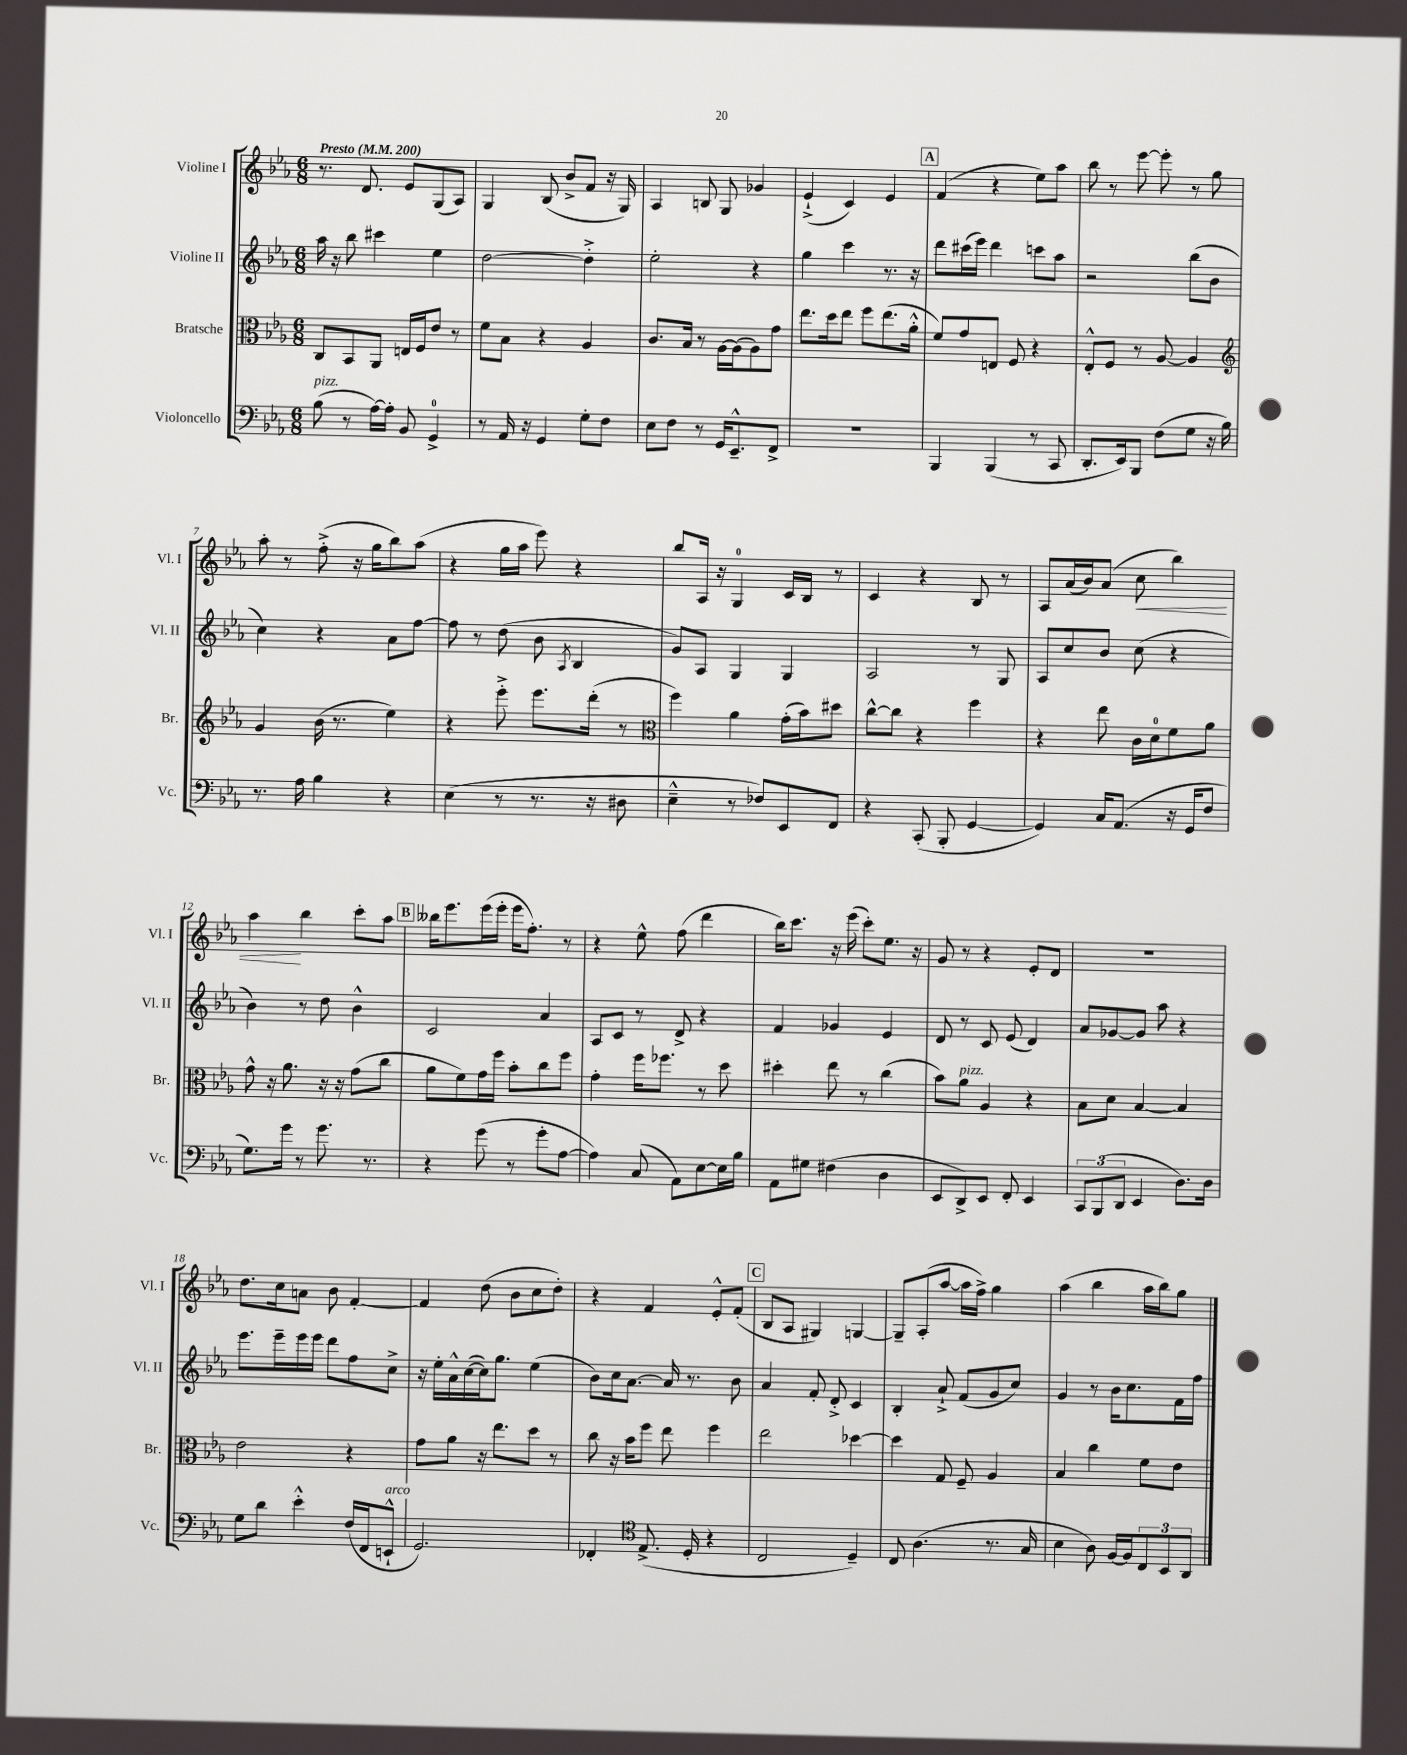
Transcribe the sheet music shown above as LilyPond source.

<<
\new StaffGroup <<
\new Staff = "s0" \with { instrumentName = "Violine I" shortInstrumentName = "Vl. I" } {
    \clef treble \key ees \major \numericTimeSignature \time 6/8 \tempo "Presto" 4 = 200
    r8. d'8. ees'8 g8( aes8) |
    g4 bes8( bes'8-> f'8 r16 g16) |
    aes4 b8 g8 ges'4 |
    ees'4-!->( c'4) ees'4 |
    \mark \markup { \box "A" } f'4( r4 ees''8) aes''8 |
    bes''8 r8 ees'''8~ ees'''8-. r8 g''8 |
    aes''8-. r8 f''8-.->( r16 g''16 bes''8) aes''8( |
    r4 g''16 aes''16 ees'''8) r4 |
    bes''8 aes16 r16 g4-0 c'16 bes16 r8 |
    c'4 r4 bes8 r8 |
    aes8 aes'16( bes'16) aes'8( c''8\< bes''4) |
    aes''4\! bes''4 c'''8-. aes''8 |
    \mark \markup { \box "B" } beses''16 ees'''8. ees'''16( ees'''16-. ees'''16 f''8.-.) r8 |
    r4 ees''8-^ f''8( d'''4 |
    bes''16) c'''8. r16 ees'''16( c'''8-.) ees''8. r16 |
    g'8 r8 r4 ees'8-. d'8 |
    R2. |
    d''8. c''16 a'8 bes'8 f'4~-. |
    f'4 d''8( bes'8 c''8 d''8-.) |
    r4 f'4 ees'8-.-^ f'8-.( |
    \mark \markup { \box "C" } bes8 aes8 gis4) g4~ |
    g8-- aes8-.( aes''8~ aes''16 f''16->) g''4 |
    aes''4( bes''4 aes''16 bes''16) g''8 \bar "|." |
}
\new Staff = "s1" \with { instrumentName = "Violine II" shortInstrumentName = "Vl. II" } {
    \clef treble \key ees \major \numericTimeSignature \time 6/8
    aes''16 r16 bes''8 cis'''4 ees''4 |
    d''2~ d''4-.-> |
    ees''2-. r4 |
    g''4 c'''4 r8. r16 |
    \mark \markup { \box "A" } d'''8 cis'''16( ees'''16) d'''4 c'''8 aes''8 |
    r2 bes''8( bes'8 |
    c''4) r4 aes'8 f''8~ |
    f''8 r8 d''8( bes'8 \acciaccatura { aes8 } bes4 |
    g'8) aes8 g4 g4 |
    aes2 r8 g8 |
    aes8 c''8 bes'8 c''8( r4 |
    bes'4) r8 d''8 bes'4-^ |
    \mark \markup { \box "B" } c'2 aes'4 |
    aes8 c'8 r8 d'8-> r4 |
    f'4 ges'4 ees'4 |
    d'8 r8 c'8 ees'8( d'4) |
    aes'8 ges'8~ ges'8 aes''8 r4 |
    ees'''8. ees'''16-- ees'''16 ees'''16 d'''8 f''8 c''8-> |
    r16 ees''16-. aes'16-^ c''16~( c''16) g''8. ees''4( |
    bes'8) c''16 aes'8.~ aes'16 r8. bes'8 |
    \mark \markup { \box "C" } aes'4 f'8-. d'8-.-> c'4 |
    bes4-. aes'8-!-> f'8( g'8 c''8) |
    g'4 r8 bes'16 c''8. f'16 f''16 \bar "|." |
}
\new Staff = "s2" \with { instrumentName = "Bratsche" shortInstrumentName = "Br." } {
    \clef alto \key ees \major \numericTimeSignature \time 6/8
    c8 bes,8 aes,8 e16 f16 ees'8 r8 |
    f'8 bes8 r4 aes4 |
    c'8. bes16 r8 aes16~ aes16( aes8) g'8 |
    ees''8. d''16 ees''8 f''8 ees''8.( aes'16-.-^ |
    \mark \markup { \box "A" } f'8) g'8 e8 f8 r4 |
    ees8-.-^ f8 r8 aes8~ aes4 |
    \clef treble g'4 bes'16( r8. ees''4) |
    r4 ees'''8-.-> ees'''8. d'''16-.( r8 |
    \clef alto f''4) aes'4 g'16-.( bes'16) dis''8 |
    c''8~-^ c''8 r4 f''4 |
    r4 ees''8 c'16 d'16-0 f'8 aes'8 |
    g'8-^ r16 aes'8. r16 r16 g'8( c''8 |
    \mark \markup { \box "B" } aes'8 f'8) g'16 f''16 bes'8-. c''8 f''8 |
    g'4-. f''16 fes''8. r8 d''8 |
    dis''4-. ees''8 r8 c''4( |
    bes'8) aes'8^\markup { \italic "pizz." } aes4 r4 |
    bes8 d'8 bes4~ bes4 |
    ees'2 r4 |
    g'8 aes'8 r16 ees''8. d''8 r8 |
    c''8 r16 bes'16 f''8 ees''8 f''4 |
    \mark \markup { \box "C" } ees''2 des''4~ |
    des''4 g8 f8-- aes4 |
    bes4 c''4 f'8 ees'8 \bar "|." |
}
\new Staff = "s3" \with { instrumentName = "Violoncello" shortInstrumentName = "Vc." } {
    \clef bass \key ees \major \numericTimeSignature \time 6/8
    bes8^\markup { \italic "pizz." }( r8 aes16~) aes16-. bes,8 g,4-0-> |
    r8 aes,16 r16 g,4 g8-. f8 |
    ees8 f8 r8 g,16 ees,8.---^ f,8-> |
    R2. |
    \mark \markup { \box "A" } bes,,4 bes,,4( r8 c,8 |
    d,8.-. ees,16) bes,,8 f8( g8 r16 bes16) |
    r8. aes16 bes4 r4 |
    ees4( r8 r8. r16 dis8 |
    ees4---^ r8 fes8) ees,8 f,8 |
    r4 c,8-.( bes,,8-. g,4~ |
    g,4) c16 aes,8.( r16 g,16 f8 |
    g8.) g'16 r8 g'8. r8. |
    \mark \markup { \box "B" } r4 g'8( r8 g'8-. aes8~ |
    aes4) c8( aes,8) ees8~ ees16 bes16 |
    aes,8 gis8 fis4( d4 |
    ees,8 d,8->) ees,8 f,8-. ees,4 |
    \tuplet 3/2 { c,8 bes,,8( d,8 } ees,4 d8.) d16 |
    g8 d'8 ees'4-.-^ f16( f,16 e,8-!-^^\markup { \italic "arco" } |
    g,2.) |
    fes,4-. \clef tenor ees8.->( d16-. r4 |
    \mark \markup { \box "C" } c2 d4--) |
    c8 aes4.( r8. g16 |
    bes4 aes8) f16~ f16 \tuplet 3/2 { c8 bes,8 aes,8 } \bar "|." |
}
>>
>>
